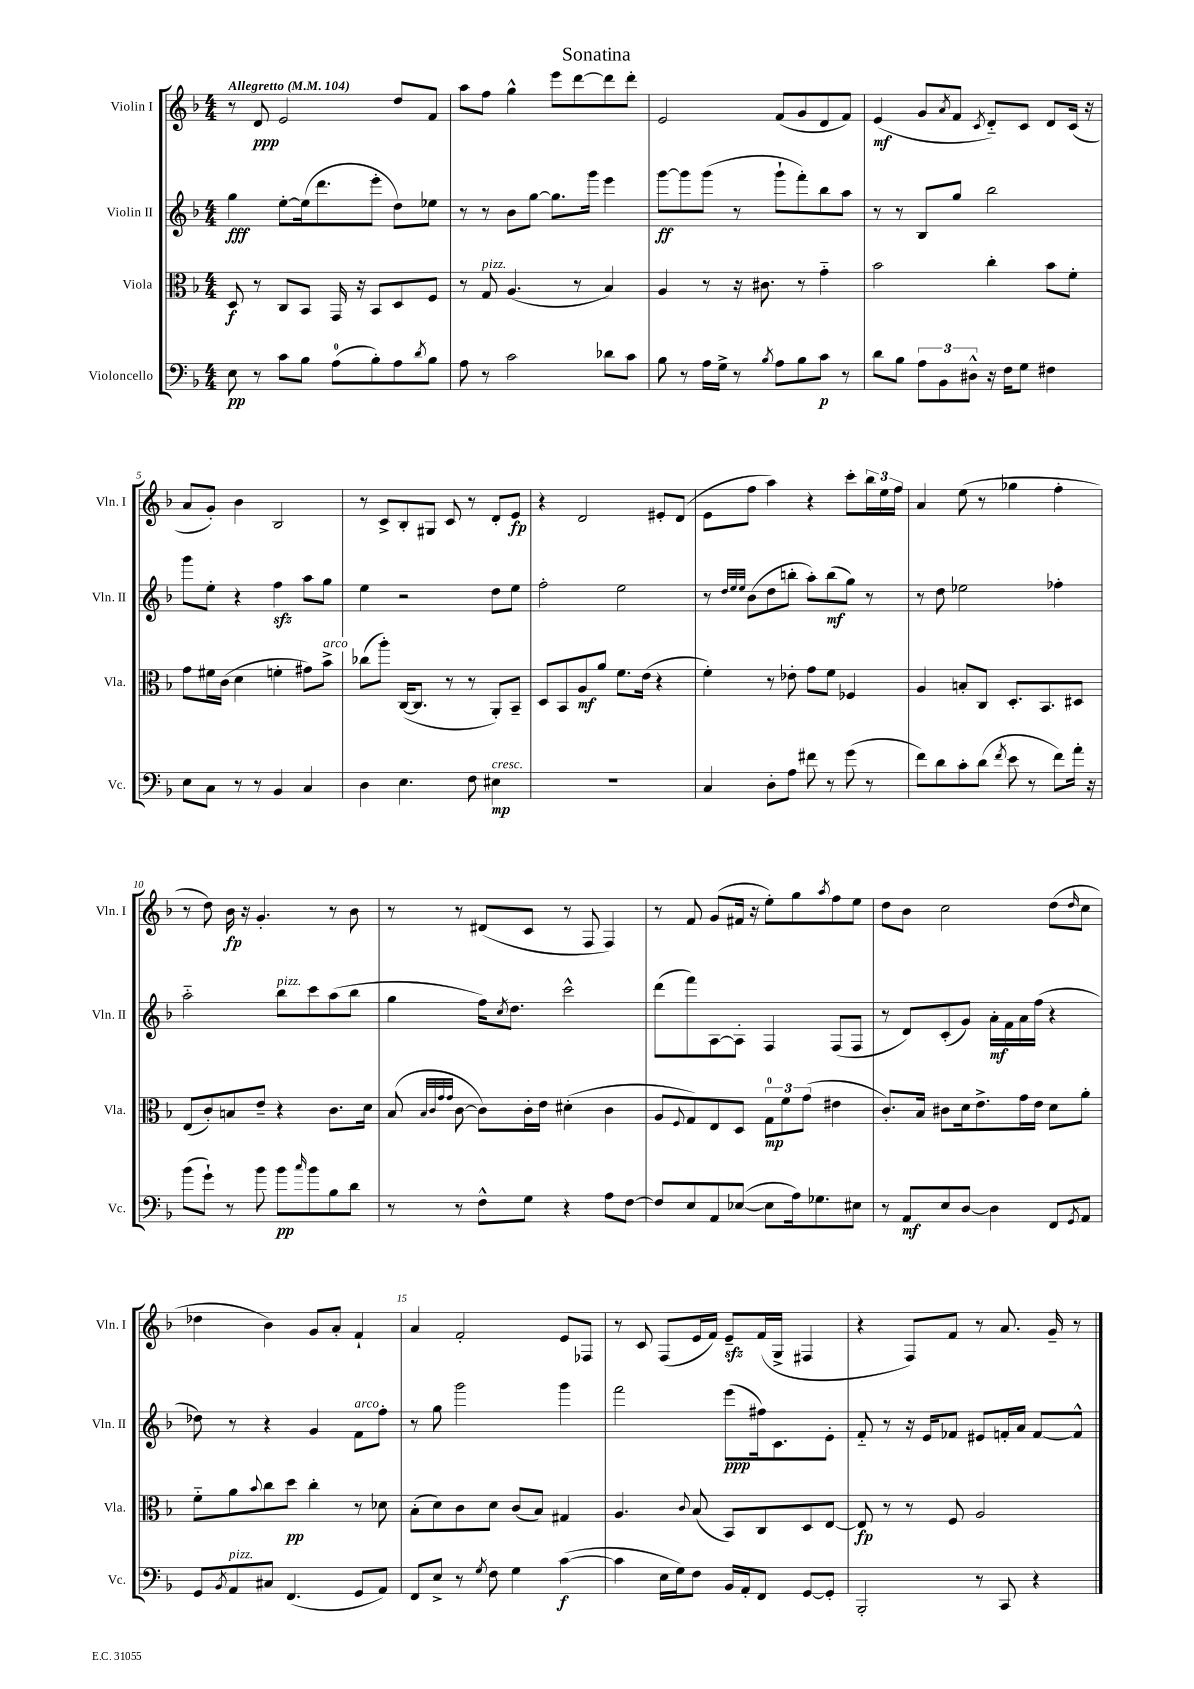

**kern	**dynam	**kern	**dynam	**kern	**dynam	**kern	**dynam
*part4	*part4	*part3	*part3	*part2	*part2	*part1	*part1
*staff4	*staff4	*staff3	*staff3	*staff2	*staff2	*staff1	*staff1
*I"Violoncello	*	*I"Viola	*	*I"Violin II	*	*I"Violin I	*
*I'Vc.	*	*I'Vla.	*	*I'Vln. II	*	*I'Vln. I	*
*clefF4	*	*clefC3	*	*clefG2	*	*clefG2	*
*k[b-]	*	*k[b-]	*	*k[b-]	*	*k[b-]	*
*M4/4	*	*M4/4	*	*M4/4	*	*M4/4	*
*MM104	*	*MM104	*	*MM104	*	*MM104	*
=1	=1	=1	=1	=1	=1	=1	=1
!	!	!	!	!	!	!LO:TX:a:B:t=Allegretto	!
8E\	pp	8D/	f	4gg\	fff	8r	.
8r	.	8r	.	.	.	8d/	ppp
8c\L	.	8C/L	.	[8ee'\L	.	2e/	.
8B-\J	.	8BB-/J	.	(16ee\k]	.	.	.
.	.	.	.	8.ddd\	.	.	.
(8A\L	.	16GG/	.	.	.	.	.
.	.	16r	.	.	.	.	.
8B-'\)	.	8BB-/L	.	8eee'\J	.	.	.
8A\	.	8D/	.	8dd\L)	.	8dd/L	.
8qd/	.	.	.	.	.	.	.
8B-\J	.	8F/J	.	8ee-X\J	.	8f/J	.
=2	=2	=2	=2	=2	=2	=2	=2
8A\	.	8r	.	8r	.	8aa\L	.
!	!	!LO:TX:a:i:t=pizz.	!	!	!	!	!
8r	.	8G/	.	8r	.	8ff\J	.
2c\	.	(4.A/	.	8b-\L	.	4gg^^\	.
.	.	.	.	[8gg\J	.	.	.
.	.	.	.	8.gg\L]	.	8eee\L	.
.	.	8r	.	.	.	[8ddd\	.
.	.	.	.	16ggg\Jk	.	.	.
8d-X\L	.	4B-/)	.	4eee\	.	8ddd\]	.
8c\J	.	.	.	.	.	8ddd'\J	.
=3	=3	=3	=3	=3	=3	=3	=3
8B-\	.	4A/	.	[8ggg\L	ff	2e/	.
8r	.	.	.	8ggg\]	.	.	.
16A\LL	.	8r	.	(8ggg\J	.	.	.
16G^\JJ	.	.	.	.	.	.	.
8r	.	16r	.	8r	.	.	.
.	.	8.c#X\	.	.	.	.	.
8qB-/	.	.	.	.	.	.	.
8A\L	.	.	.	8ggg`\L	.	(8f/L	.
8B-\	.	8r	.	8fff'\)	.	8g/	.
8c\J	p	4g\	.	8bb-\	.	8d/	.
8r	.	.	.	8aa\J	.	8f/J)	.
=4	=4	=4	=4	=4	=4	=4	=4
8d\L	.	2b-\	.	8r	.	(4e/	mf
8B-\J	.	.	.	8r	.	.	.
12A\L	.	.	.	8B-/L	.	8g/L	.
12BB-\	.	.	.	.	.	.	.
.	.	.	.	.	.	8qa/	.
.	.	.	.	8gg/J	.	8f/J	.
12D#X^^\J	.	.	.	.	.	.	.
.	.	.	.	.	.	8qc/	.
16r	.	4cc'\	.	2bb-\	.	8d/L)	.
16F\KL	.	.	.	.	.	.	.
8G\J	.	.	.	.	.	8c/J	.
4F#X\	.	8b-\L	.	.	.	8d/L	.
.	.	8f'\J	.	.	.	(16c/Jk	.
.	.	.	.	.	.	16r	.
!!LO:LB:g=z
=5	=5	=5	=5	=5	=5	=5	=5
8E\L	.	8g\L	.	8ggg\L	.	8a/L	.
8C\J	.	16f#X\L	.	8ee'\J	.	8g'/J)	.
.	.	(16c\JJ	.	.	.	.	.
8r	.	4d\	.	4r	.	4b-\	.
8r	.	.	.	.	.	.	.
4BB-/	.	4fn'\	.	4ffzz\	.	2B-/	.
4C/	.	8g#X\L)	.	8aa\L	.	.	.
!	!	!LO:TX:a:i:t=arco	!	!	!	!	!
.	.	8b-^\J	.	8gg\J	.	.	.
=6	=6	=6	=6	=6	=6	=6	=6
4D\	.	(8cc-X\L	.	4ee\	.	8r	.
.	.	8aa'\J)	.	.	.	8c^/L	.
4.E\	.	([16C/KL	.	2r	.	8B-'/	.
.	.	8.C/J]	.	.	.	.	.
.	.	.	.	.	.	8G#X/J	.
.	.	8r	.	.	.	8c/	.
8F\	.	8r	.	.	.	8r	.
!LO:TX:a:i:t=cresc.	!	!	!	!	!	!	!
4E#X\	mp	8AA'/L)	.	8dd\L	.	8d'/L	.
.	.	8BB-~/J	.	8ee\J	.	8e/J	fp
=7	=7	=7	=7	=7	=7	=7	=7
1r	.	8D/L	.	2ff'\	.	4r	.
.	.	8BB-/	.	.	.	.	.
.	.	8A/	mf	.	.	2d/	.
.	.	8a/J	.	.	.	.	.
.	.	8.f\L	.	2ee\	.	.	.
.	.	(16e\Jk	.	.	.	.	.
.	.	4r	.	.	.	8e#X'/L	.
.	.	.	.	.	.	(8d/J	.
=8	=8	=8	=8	=8	=8	=8	=8
4C/	.	4f'\)	.	8r	.	8e\L	.
.	.	.	.	32qqdd/LLL	.	.	.
.	.	.	.	32qqee/	.	.	.
.	.	.	.	32qqee/JJJ	.	.	.
.	.	.	.	(8b-\L	.	8ff\J	.
8D'\L	.	8r	.	8dd\	.	4aa\)	.
8A\J	.	8e-X'\	.	8bbn'\J	.	.	.
8f#X\	.	8g\L	.	8aa'\L)	.	4r	.
8r	.	8f\J	.	(8bb\	mf	.	.
(8g\	.	4F-X/	.	8gg\J)	.	8ccc'\L	.
8r	.	.	.	8r	.	24bb-\L	.
.	.	.	.	.	.	24ee\	.
.	.	.	.	.	.	24ff\JJ	.
=9	=9	=9	=9	=9	=9	=9	=9
8f\L)	.	4A/	.	8r	.	4a/	.
8d\	.	.	.	8dd\	.	.	.
8c'\	.	8Bn'/L	.	2ee-X\	.	(8ee\	.
(8d\J	.	8C/J	.	.	.	8r	.
8qf/	.	.	.	.	.	.	.
8e\	.	8.D'/L	.	.	.	4gg-X\	.
8r	.	.	.	.	.	.	.
.	.	8.BB-/	.	.	.	.	.
8f\L)	.	.	.	4ff-X'\	.	4ff'\	.
16a'\Jk	.	8D#X/J	.	.	.	.	.
16r	.	.	.	.	.	.	.
!!LO:LB:g=z
=10	=10	=10	=10	=10	=10	=10	=10
(8b-\L	.	(8E/L	.	2aa\	.	8r	.
8g`\J)	.	8c'/)	.	.	.	8dd\)	.
8r	.	8Bn/	.	.	.	16b-\	fp
.	.	.	.	.	.	16r	.
8b-\	.	8e~/J	.	.	.	4.g'/	.
!	!	!	!	!LO:TX:a:i:t=pizz.	!	!	!
8b-\L	pp	4r	.	8bb-\L	.	.	.
16qqcc/	.	.	.	.	.	.	.
8b-\	.	.	.	8ccc\	.	.	.
8B-\	.	8.c\L	.	(8aa\	.	8r	.
8d\J	.	.	.	8bb-\J	.	8b-\	.
.	.	16d\Jk	.	.	.	.	.
=11	=11	=11	=11	=11	=11	=11	=11
8r	.	(8B-/	.	4gg\	.	8r	.
.	.	32qqB-/LLL	.	.	.	.	.
.	.	32qqc/	.	.	.	.	.
.	.	32qqg/	.	.	.	.	.
.	.	32qqg/JJJ	.	.	.	.	.
8r	.	[8c\	.	.	.	8r	.
8F^^\L	.	8c\L])	.	16ff\KL)	.	(8d#X/L	.
.	.	.	.	8qcc/	.	.	.
.	.	.	.	8.dd\J	.	.	.
8G\J	.	16c'\L	.	.	.	8c/J	.
.	.	16e\JJ	.	.	.	.	.
4r	.	(4d#X'\	.	2ccc^^\	.	8r	.
.	.	.	.	.	.	8F/	.
8A\L	.	4c\	.	.	.	4F/)	.
[8F\J	.	.	.	.	.	.	.
=12	=12	=12	=12	=12	=12	=12	=12
8F/L]	.	8A/L	.	(8ddd\L	.	8r	.
.	.	8qqF/	.	.	.	.	.
8E/	.	8G/)	.	8fff\)	.	8f/	.
8AA/	.	8E/	.	[8A\	.	(8g/L	.
([8E-X/J	.	8D/J	.	8A'\J]	.	16f#X/Jk	.
.	.	.	.	.	.	16r	.
8E-\L]	.	12G\L	mp	4F/	.	8ee'\L)	.
.	.	12f\	.	.	.	.	.
16A\k)	.	.	.	.	.	8gg\	.
.	.	(12g\J	.	.	.	.	.
8.G-X\	.	.	.	.	.	.	.
.	.	.	.	.	.	8qaa/	.
.	.	4e#X\	.	(8F/L	.	8ff\	.
8E#X\J	.	.	.	8F/J	.	8ee\J	.
=13	=13	=13	=13	=13	=13	=13	=13
8r	.	8.c'/L)	.	8r	.	8dd\L	.
8AA/L	mf	.	.	8d/L)	.	8b-\J	.
.	.	16B-/Jk	.	.	.	.	.
8E/	.	8c#X\L	.	(8c'/	.	2cc\	.
[8D/J	.	16d\k	.	8g/J)	.	.	.
.	.	8.e^\	.	.	.	.	.
4D\]	.	.	.	16a'\LL	mf	.	.
.	.	.	.	16f\	.	.	.
.	.	16g\L	.	16a\	.	.	.
.	.	16e\JJ	.	(16ff\JJ	.	.	.
8FF/L	.	8d\L	.	4r	.	(8dd\L	.
8qGG/	.	.	.	.	.	16qqdd/	.
8AA/J	.	8a'\J	.	.	.	8cc\J	.
!!LO:LB:g=z
=14	=14	=14	=14	=14	=14	=14	=14
8GG/L	.	8f\L	.	8dd-X\)	.	4dd-X\	.
8qBB-/	.	.	.	.	.	.	.
!LO:TX:a:i:t=pizz.	!	!	!	!	!	!	!
8AA/	.	8a\	.	8r	.	.	.
.	.	8qqb-/	.	.	.	.	.
8C#X/J	.	8cc\	.	4r	.	4b-\)	.
(4.FF/	.	8dd\J	pp	.	.	.	.
.	.	4cc'\	.	4g/	.	8g/L	.
.	.	.	.	.	.	8a'/J	.
!	!	!	!	!LO:TX:a:i:t=arco	!	!	!
8GG/L	.	8r	.	8f\L	.	4f`/	.
8AA/J)	.	8d-X\	.	8ff'\J	.	.	.
=15	=15	=15	=15	=15	=15	=15	=15
8FF/L	.	(8B-'\L	.	8r	.	4a/	.
8E^/J	.	8d\)	.	8gg\	.	.	.
8r	.	8c\	.	2ggg\	.	2f'/	.
8qG/	.	.	.	.	.	.	.
8F\	.	8d\J	.	.	.	.	.
4G\	.	(8c/L	.	.	.	.	.
.	.	8B-/J)	.	.	.	.	.
([4c\	f	4G#X/	.	4ggg\	.	8e/L	.
.	.	.	.	.	.	8F-X/J	.
=16	=16	=16	=16	=16	=16	=16	=16
4c\]	.	4.A/	.	2fff\	.	8r	.
.	.	.	.	.	.	8c/	.
16E\LL	.	.	.	.	.	(8F/L	.
16G\J)	.	.	.	.	.	.	.
.	.	8qqc/	.	.	.	.	.
8F\J	.	(8B-/	.	.	.	16e/L	.
.	.	.	.	.	.	16f/JJ)	.
16BB-/LL	.	8BB-/L)	.	(8eee\L	ppp	8ezz~/L	.
16AA'/J	.	.	.	.	.	.	.
8FF/J	.	8C/	.	16ff#X\k)	.	(16f/L	.
.	.	.	.	8.c\	.	16G^/JJ	.
[8GG/L	.	8D/	.	.	.	4F#X/	.
8GG'/J]	.	[8E/J	.	8e'\J	.	.	.
=17	=17	=17	=17	=17	=17	=17	=17
2BBB-'/	.	8E/]	fp	8f/	.	4r	.
.	.	8r	.	8r	.	.	.
.	.	8r	.	16r	.	8F/L)	.
.	.	.	.	16e/KL	.	.	.
.	.	8F/	.	8f-X/J	.	8f/J	.
8r	.	2A/	.	8e#X/L	.	8r	.
8CC/	.	.	.	16fn'/L	.	8.a/	.
.	.	.	.	16a/JJ	.	.	.
4r	.	.	.	[8f/L	.	.	.
.	.	.	.	.	.	16g~/	.
.	.	.	.	8f^^/J]	.	8r	.
==	==	==	==	==	==	==	==
*-	*-	*-	*-	*-	*-	*-	*-
